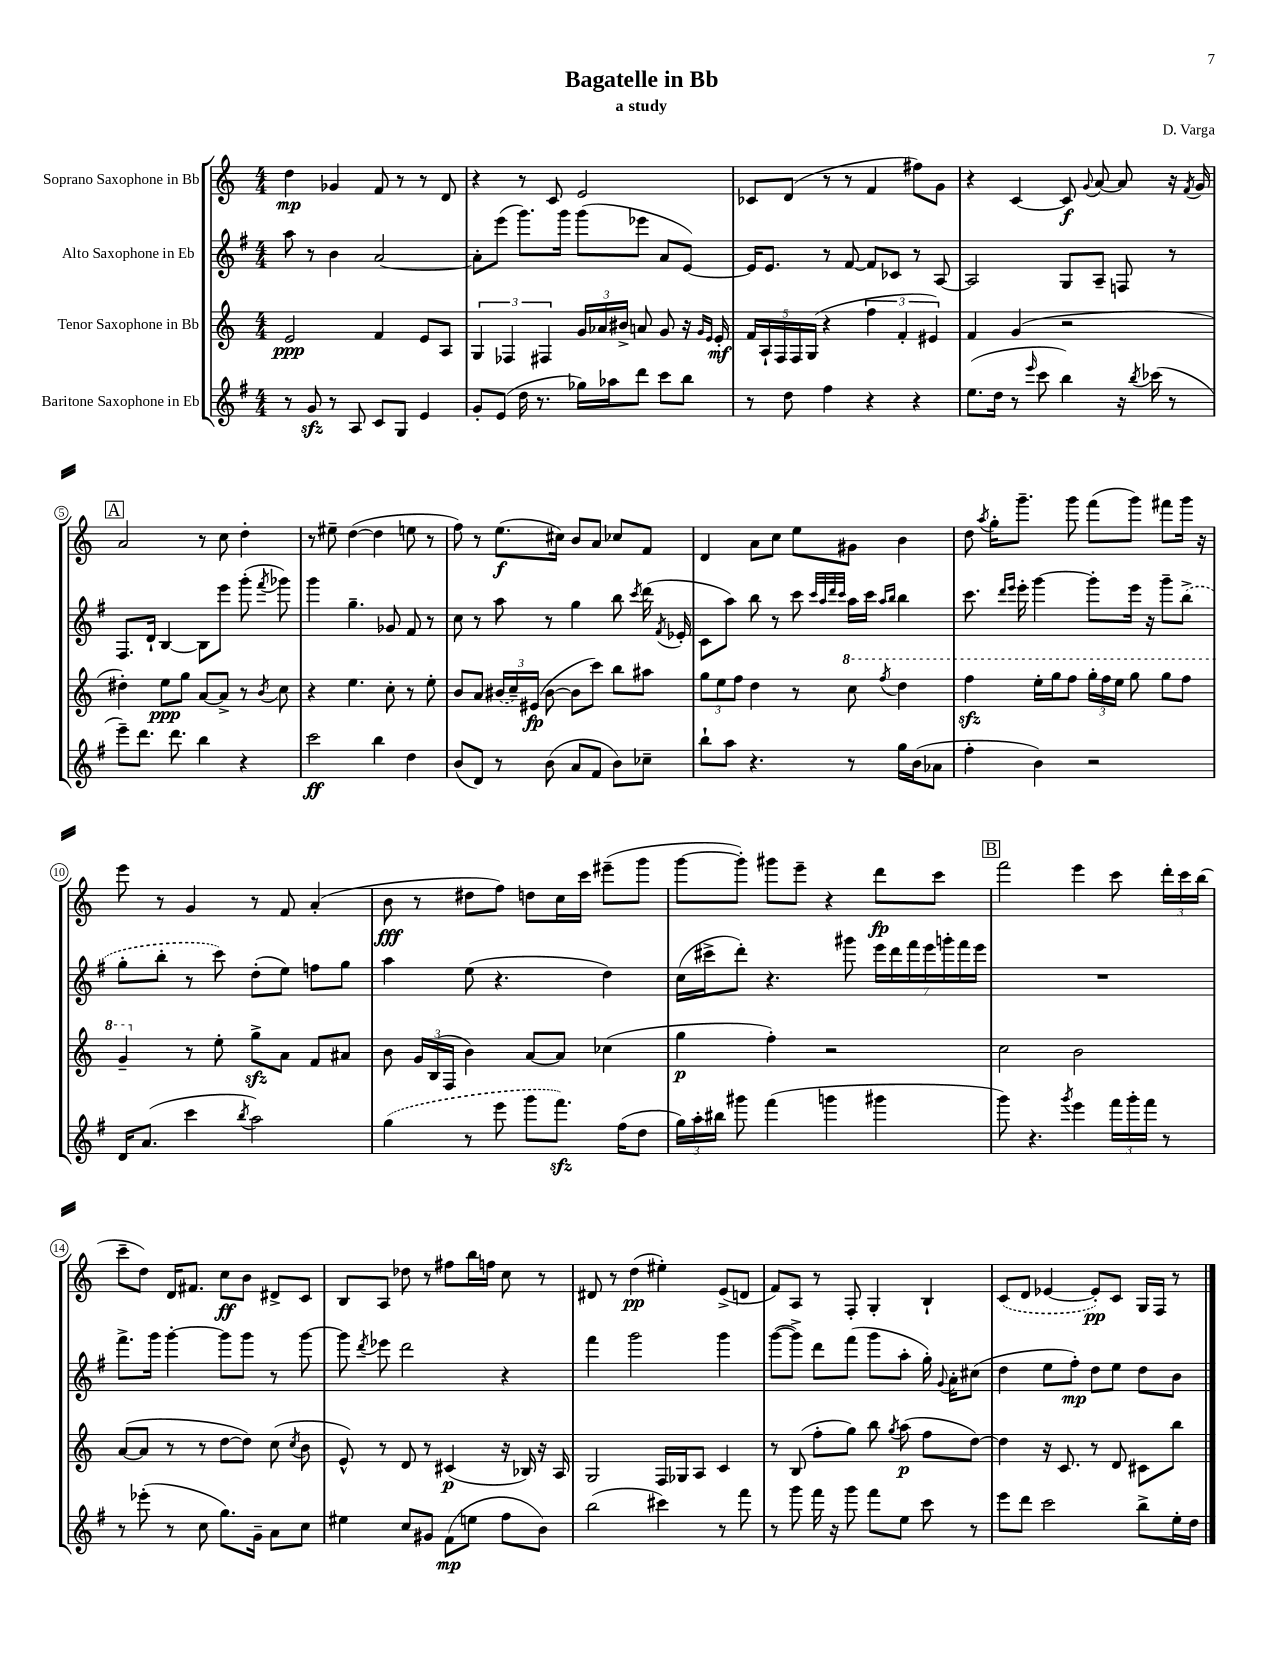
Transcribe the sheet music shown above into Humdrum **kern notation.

**kern	**kern	**kern	**kern
*staff4	*staff3	*staff2	*staff1
*clefG2	*clefG2	*clefG2	*clefG2
*k[f#]	*k[]	*k[f#]	*k[]
*M4/4	*M4/4	*M4/4	*M4/4
8r	2e/	8aa\	4dd\
8g/	.	8r	.
8r	.	4b\	4g-/
8A/	.	.	.
8c/L	4f/	[2a/	8f/
8G/J	.	.	8r
4e/	8e/L	.	8r
.	8A/J	.	8d/
=	=	=	=
8g'/L	6G/	8a'\]L	4r
(8e/J	.	(8eee\J	.
.	6F-/	.	.
16dd\	.	8.ggg\L)	8r
8.r	.	.	.
.	6F#/	.	.
.	.	.	8c/
.	.	16ggg\Jk	.
16gg-\LL)	24g/LL	(8ggg\L	2e/
.	24a-/	.	.
16aa-\J	.	.	.
.	24b#^/JJ	.	.
8ddd\J	8a/	8eee-\J	.
8ccc\L	8g/	8a/L	.
8bb\J	16r	[8e/J)	.
.	16qqg/LL	.	.
.	16qqe/JJ	.	.
.	16e'/	.	.
=	=	=	=
8r	20f/LL	16e/]LK	8c-/L
.	20A`/	.	.
.	.	8.e/J	.
.	20F/	.	.
8dd\	.	.	(8d/J
.	20F/	.	.
.	(20G/JJ	.	.
4ff#\	4r	8r	8r
.	.	[8f#/	8r
4r	6ff\	8f#/]L	4f/
.	.	8c-/J	.
.	6f'/	.	.
4r	.	8r	8ff#\L)
.	6e#/)	.	.
.	.	[8A/	8g\J
=	=	=	=
(8.ee\L	4f/	2A/]	4r
16dd\Jk	.	.	.
8r	(4g/	.	[4c/
16qqeee/	.	.	.
8ccc\	.	.	.
4bb\)	2r	8G/L	8c/]
.	.	.	8qqg/
.	.	8A~/J	[8a/
16r	.	8F/	8a/]
8qbb/	.	.	.
(16ccc-\	.	.	.
8r	.	8r	16r
.	.	.	8qf/
.	.	.	16g/
=	=	=	=
8eee~\L)	4dd#'\)	8.F#/L	2a/
8.ddd\J	.	.	.
.	.	16d`/Jk	.
.	8ee\L	[4B/	.
8.ddd\	.	.	.
.	8gg\J	.	.
4bb\	[8a/L	8B\]L	8r
.	8a^/]J	8eee\J	8cc\
4r	8r	(8ggg'\	4dd'\
.	8qb/	8qfff#/	.
.	8cc\	8ggg-\)	.
=	=	=	=
2ccc\	4r	4ggg\	8r
.	.	.	8ee#~\
.	4.ee\	4.gg~\	([4dd\
4bb\	.	.	4dd\]
.	8cc'\	8g-/	.
4dd\	8r	8f#/	8ee\
.	8ee'\	8r	8r
=	=	=	=
(8b/L	8b/L	8cc\	8ff\)
8d/J)	8a/J	8r	8r
8r	(24b#/LL	8aa\	(8.ee\L
.	24cc~/)	.	.
.	(24e#/JJ	.	.
(8b\	[8b#\	8r	.
.	.	.	16cc#\Jk)
8a/L	8b#\]L	4gg\	8b/L
8f#/J	8ccc\J)	.	8a/J
8b\L)	8bb\L	8bb\	8cc-/L
.	.	8qccc/	.
8cc-~\J	8aa#\J	(16ddd\	8f/J
.	.	8qf#/	.
.	.	16e-'/	.
=	=	=	=
8bb`\L	12gg\L	8c\L	4d/
.	12ee\	.	.
8aa\J	.	8aa\J)	.
.	12ff\J	.	.
4.r	4dd\	8bb\	8a\L
.	.	8r	8cc\J
.	8r	8ccc\	8ee\L
.	.	32qqccc/LLL	.
.	.	32qqaa/	.
.	.	32qqddd/	.
.	.	32qqccc/JJJ	.
8r	8ccc\	16aa\LL	8g#\J
.	.	16ccc\JJ	.
.	.	16qqaa/LL	.
.	8qfff/	16qqbb/JJ	.
16gg\LL	4ddd\	4bb\	4b\
(16b\J	.	.	.
8a-\J	.	.	.
=	=	=	=
4ff#'\	4fff\	8.ccc\	8dd\
.	.	.	8qaa/
.	.	.	16gg'\LK
.	.	16qqddd/LL	.
.	.	16qqeee/JJ	.
.	.	16eee'\	8.ggg~\J
4b\)	16eee'\LL	[4ggg\	.
.	16ggg\J	.	.
.	8fff\J	.	8ggg\
2r	24ggg'\LL	8ggg'\]L	(8fff\L
.	24fff\	.	.
.	24eee\JJ	.	.
.	8ggg\	16eee\Jk	8ggg\J)
.	.	16r	.
.	8ggg\L	8ggg~\L	8fff#\L
.	8fff\J	(8bb^\J	16ggg\Jk
.	.	.	16r
=	=	=	=
16d/LK	4gg~/	8gg'\L	8eee\
(8.a/J	.	.	.
.	.	8bb'\J	8r
4ccc\	8r	8r	4g/
.	8ee'\	8ccc\)	.
8qbb/	.	.	.
2aa\)	8gg^\L	(8dd'\L	8r
.	8a\J	8ee\J)	8f/
.	8f/L	8ff\L	(4a'/
.	8a#/J	8gg\J	.
=	=	=	=
(4gg\	8b\	4aa\	8b\
.	24g/LL	.	8r
.	(24B/	.	.
.	24F/JJ	.	.
8r	4b\)	(8ee\	8dd#\L
8eee\	.	4.r	8ff\J)
8ggg\L	[8a/L	.	8dd\L
8.fff#\J)	8a/]J	.	16cc\L
.	.	.	16ccc\JJ
.	(4cc-\	4dd\)	(8eee#~\L
(16ff#\LK	.	.	.
8dd\J	.	.	8ggg\J
=	=	=	=
24gg\LL)	4gg\	(16cc\LL	[8ggg\L
24aa'\	.	.	.
.	.	16ccc#^\J	.
24bb#\JJ	.	.	.
8ggg#\	.	8ddd'\J)	8ggg'\]J)
(4fff#\	4ff'\)	4.r	8ggg#\L
.	.	.	8eee~\J
4ggg\	2r	.	4r
.	.	8ggg#\	.
4ggg#\	.	28eee\LL	8ddd\L
.	.	28ddd\	.
.	.	28fff#\	.
.	.	28eee\	.
.	.	.	8ccc\J
.	.	28ggg'\	.
.	.	28fff#\	.
.	.	28eee\JJ	.
=	=	=	=
8ggg\)	2cc\	1r	2fff\
4.r	.	.	.
8qggg/	.	.	.
4eee\	2b\	.	4eee\
24fff#\LL	.	.	8ccc\
24ggg'\	.	.	.
24fff#\JJ	.	.	.
8r	.	.	24ddd'\LL
.	.	.	24ccc\
.	.	.	(24bb\JJ
=	=	=	=
8r	([8a/L	8.fff#^\L	8ccc~\L
(8eee-'\	8a/]J	.	8dd\J)
.	.	16ggg\Jk	.
8r	8r	[4ggg'\	16d/LK
.	.	.	8.f#/J
8cc\	8r	.	.
8.gg\L)	[8dd\L	8ggg\]L	8cc\L
.	8dd\]J)	8ggg\J	8b\J
16g~\Jk	.	.	.
8a\L	(8cc\	8r	8d#^/L
.	8qcc/	.	.
8cc\J	8b\	[8ggg\	8c/J
=	=	=	=
4ee#\	8e^^/)	8ggg\]	8B/L
.	.	8qddd/	.
.	8r	8eee-\	8A/J
8cc/L	8d/	2ddd\	8dd-\
8g#/J	8r	.	8r
(8f#\L	(4c#/	.	8ff#\L
8ee\J	.	.	16bb\L
.	.	.	16ff\JJ
8ff#\L	16r	4r	8cc\
.	16B-/)	.	.
8b\J)	16r	.	8r
.	16A/	.	.
=	=	=	=
(2bb\	2G/	4fff#\	8d#/
.	.	.	8r
.	.	2ggg\	(4dd\
4ccc#\)	16F/LL	.	4ee#'\)
.	16G-/J	.	.
.	8A/J	.	.
8r	4c/	4ggg\	(8e^/L
8fff#\	.	.	8d/J
=	=	=	=
8r	8r	([8ggg\L	8f/L)
8ggg\	(8B/	8ggg^\]J)	8A/J
16fff#\	8ff'\L	8ddd\L	8r
16r	.	.	.
8ggg\	8gg\J)	(8fff#\J	8F'/
8fff#\L	8bb\	8ggg\L	4G'/
.	8qgg/	.	.
8ee\J	(8aa\	8aa'\J	.
8ccc\	8ff\L	16gg'\)	4B`/
.	.	8qqg/	.
.	.	16a'\LK	.
8r	[8dd\J)	(8cc#\J	.
=	=	=	=
8eee\L	4dd\]	4dd\	(8c/L
8ddd\J	.	.	8d/J
2ccc\	16r	8ee\L	[4e-/
.	8.c/	.	.
.	.	8ff#'\J)	.
.	8r	8dd\L	8e-'/]L)
.	8d/	8ee\J	8c/J
8bb^\L	8c#\L	8dd\L	16G/LL
.	.	.	16F/JJ
16ee'\L	8bb\J	8b\J	8r
16dd\JJ	.	.	.
==	==	==	==
*-	*-	*-	*-
